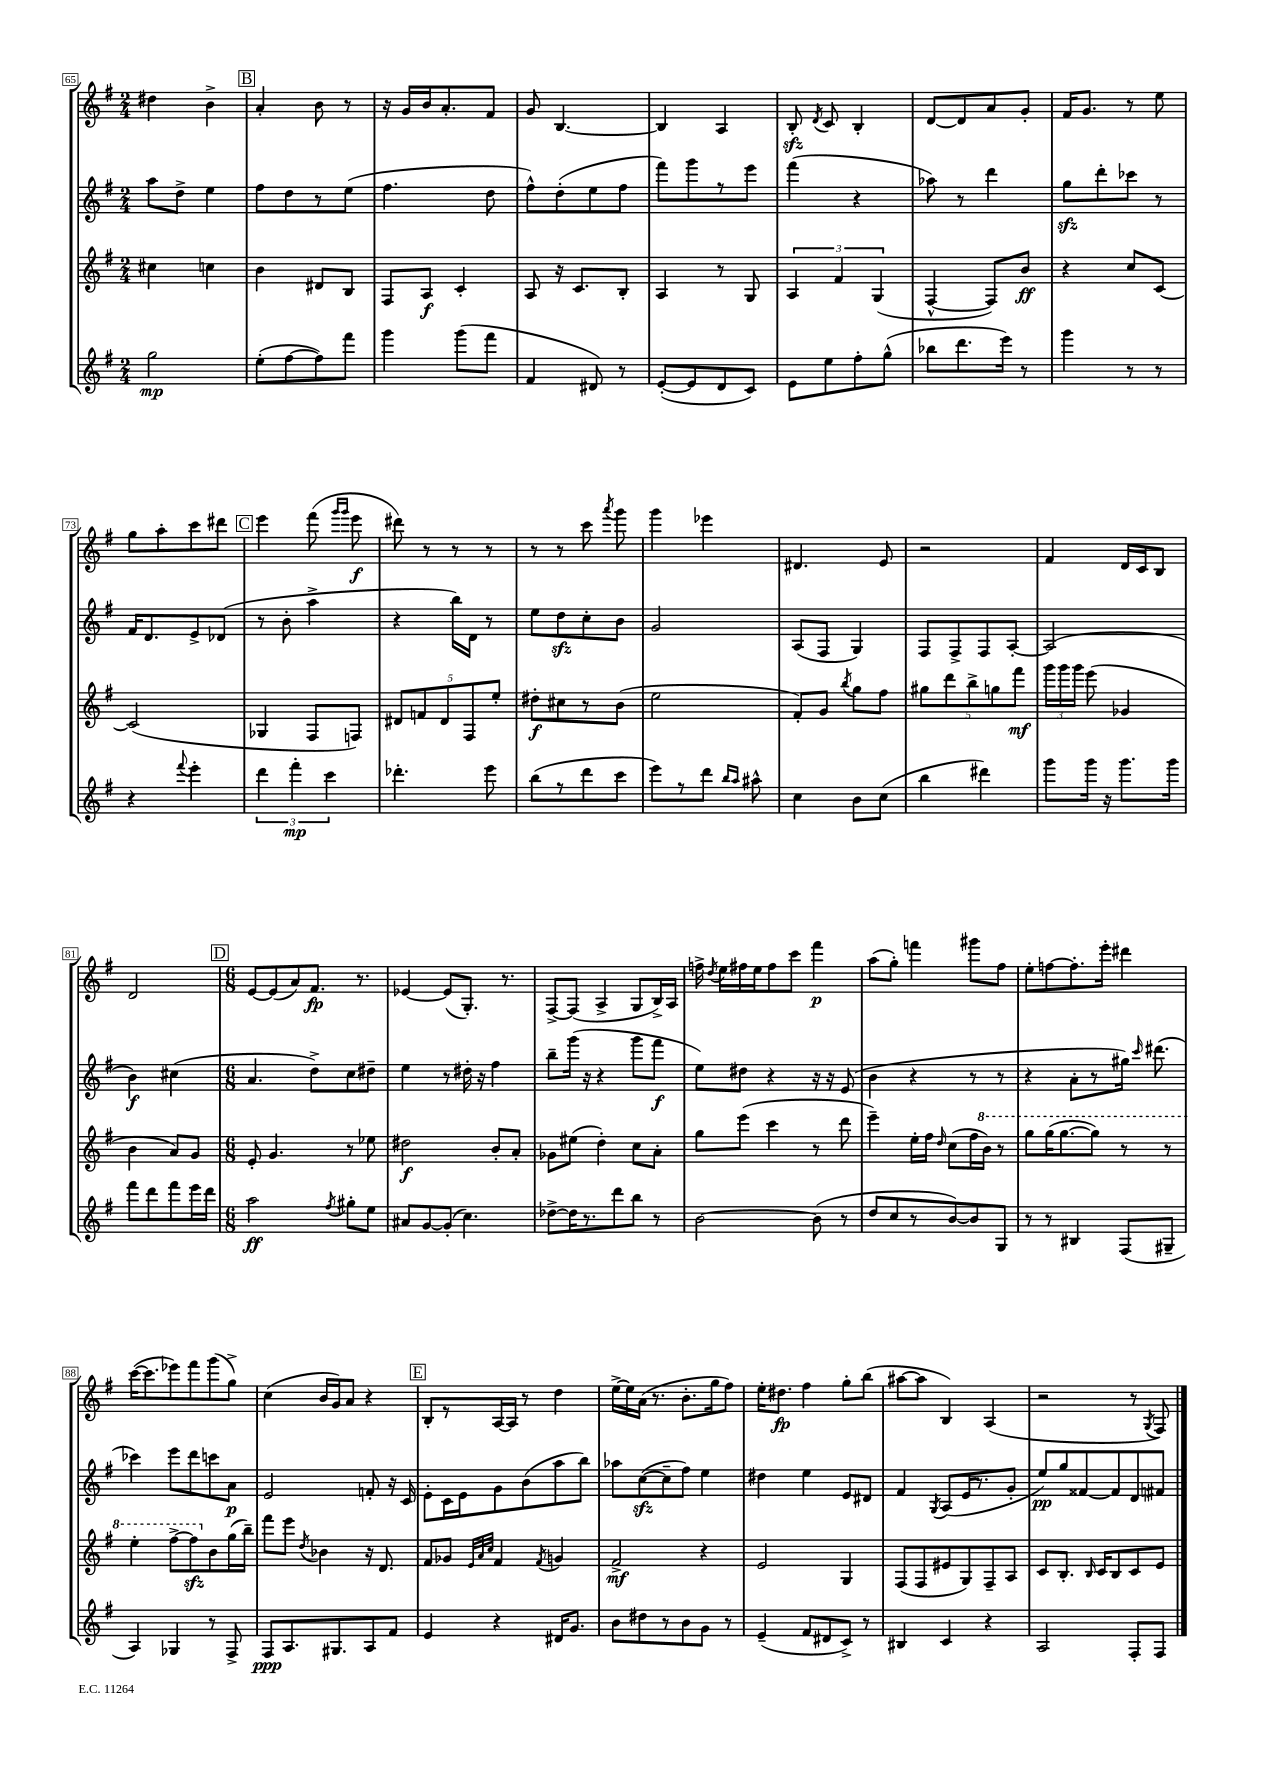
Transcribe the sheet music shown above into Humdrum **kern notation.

**kern	**dynam	**kern	**dynam	**kern	**dynam	**kern	**dynam
*part4	*part4	*part3	*part3	*part2	*part2	*part1	*part1
*staff4	*staff4	*staff3	*staff3	*staff2	*staff2	*staff1	*staff1
*clefG2	*	*clefG2	*	*clefG2	*	*clefG2	*
*k[f#]	*	*k[f#]	*	*k[f#]	*	*k[f#]	*
*M2/4	*	*M2/4	*	*M2/4	*	*M2/4	*
=65	=65	=65	=65	=65	=65	=65	=65
2gg\	mp	4cc#X\	.	8aa\L	.	4dd#X\	.
.	.	.	.	8dd^\J	.	.	.
.	.	4ccn\	.	4ee\	.	4b^\	.
!!LO:REH:place=s1:t=B
=66	=66	=66	=66	=66	=66	=66	=66
(8ee'\L	.	4b\	.	8ff#\L	.	4a'/	.
[8ff#\	.	.	.	8dd\	.	.	.
8ff#\])	.	8d#X/L	.	8r	.	8b\	.
8fff#\J	.	8B/J	.	(8ee\J	.	8r	.
=67	=67	=67	=67	=67	=67	=67	=67
4ggg\	.	8F#/L	.	4.ff#\	.	16r	.
.	.	.	.	.	.	16g/LL	.
.	.	8A/J	f	.	.	16b/J	.
.	.	.	.	.	.	8.a'/	.
(8ggg\L	.	4c'/	.	.	.	.	.
8fff#\J	.	.	.	8dd\	.	8f#/J	.
=68	=68	=68	=68	=68	=68	=68	=68
4f#/	.	8A/	.	8ff#^^\L)	.	8g/	.
.	.	16r	.	(8dd'\	.	[4.B/	.
.	.	8.c/L	.	.	.	.	.
8d#X/)	.	.	.	8ee\	.	.	.
8r	.	8B'/J	.	8ff#\J	.	.	.
=69	=69	=69	=69	=69	=69	=69	=69
([8e'/L	.	4A/	.	8fff#\L)	.	4B/]	.
8e/]	.	.	.	8ggg\	.	.	.
8d/	.	8r	.	8r	.	4A/	.
8c/J)	.	8G/	.	8eee\J	.	.	.
=70	=70	=70	=70	=70	=70	=70	=70
8e\L	.	6A/	.	(4fff#\	.	8Bzz'/	.
.	.	.	.	.	.	8qd/	.
8ee\	.	.	.	.	.	8c/	.
.	.	6f#/	.	.	.	.	.
8ff#'\	.	.	.	4r	.	4B'/	.
.	.	(6G/	.	.	.	.	.
(8gg^^\J	.	.	.	.	.	.	.
=71	=71	=71	=71	=71	=71	=71	=71
8bb-X\L	.	[4F#^^/	.	8aa-X\)	.	[8d/L	.
8.ddd\	.	.	.	8r	.	8d/]	.
.	.	8F#/L])	.	4ddd\	.	8a/	.
16eee\Jk)	.	.	.	.	.	.	.
8r	.	8b/J	ff	.	.	8g'/J	.
=72	=72	=72	=72	=72	=72	=72	=72
4ggg\	.	4r	.	8ggzz\L	.	16f#/KL	.
.	.	.	.	.	.	8.g/J	.
.	.	.	.	8ddd'\	.	.	.
8r	.	8cc/L	.	8ccc-X\J	.	8r	.
8r	.	[8c/J	.	8r	.	8ee\	.
!!LO:LB:g=z
=73	=73	=73	=73	=73	=73	=73	=73
4r	.	(2c/]	.	16f#/KL	.	8gg\L	.
.	.	.	.	8.d/	.	.	.
.	.	.	.	.	.	8aa'\	.
8qqfff#/	.	.	.	.	.	.	.
4eee'\	.	.	.	8e^/	.	8ccc\	.
.	.	.	.	(8d-X/J	.	8ddd#X\J	.
!!LO:REH:place=s1:t=C
=74	=74	=74	=74	=74	=74	=74	=74
6ddd\	.	4G-X/	.	8r	.	4eee\	.
.	.	.	.	8b'\	.	.	.
6fff#'\	mp	.	.	.	.	.	.
.	.	8F#/L	.	4aa^\	.	(8fff#\	.
6ccc\	.	.	.	.	.	.	.
.	.	.	.	.	.	16qqggg/LL	.
.	.	.	.	.	.	16qqggg/JJ	.
.	.	8Fn/J)	.	.	.	8eee\	f
=75	=75	=75	=75	=75	=75	=75	=75
4.ddd-X'\	.	10d#X/L	.	4r	.	8ddd#X\)	.
.	.	10fn/	.	.	.	.	.
.	.	.	.	.	.	8r	.
.	.	10d#/	.	.	.	.	.
.	.	.	.	16bb\LL)	.	8r	.
.	.	10F#/	.	.	.	.	.
.	.	.	.	16d\JJ	.	.	.
8eee\	.	.	.	8r	.	8r	.
.	.	10ee'/J	.	.	.	.	.
=76	=76	=76	=76	=76	=76	=76	=76
(8bb\L	.	8dd#X'\L	f	8ee\L	.	8r	.
8r	.	8cc#X\	.	8ddzz\	.	8r	.
8ddd\	.	8r	.	8cc'\	.	8ccc\	.
.	.	.	.	.	.	8qaaa/	.
8ccc\J	.	(8b\J	.	8b\J	.	8ggg\	.
=77	=77	=77	=77	=77	=77	=77	=77
8eee\L)	.	2ee\	.	2g/	.	4ggg\	.
8r	.	.	.	.	.	.	.
8ddd\J	.	.	.	.	.	4eee-X\	.
16qqbb/LL	.	.	.	.	.	.	.
16qqaa/JJ	.	.	.	.	.	.	.
8aa#X^^\	.	.	.	.	.	.	.
=78	=78	=78	=78	=78	=78	=78	=78
4cc\	.	8f#'/L)	.	(8A/L	.	4.d#X/	.
.	.	8g/J	.	8F#/J	.	.	.
.	.	8qbb/	.	.	.	.	.
8b\L	.	8gg\L	.	4G/)	.	.	.
(8cc\J	.	8ff#\J	.	.	.	8e/	.
=79	=79	=79	=79	=79	=79	=79	=79
4bb\	.	10gg#X\L	.	8F#/L	.	2r	.
.	.	10ddd\	.	.	.	.	.
.	.	.	.	8F#^/	.	.	.
.	.	10bb^\	.	.	.	.	.
4ddd#X\)	.	.	.	8F#/	.	.	.
.	.	10ggn\	.	.	.	.	.
.	.	.	.	[8A'/J	.	.	.
.	.	10fff#\J	mf	.	.	.	.
=80	=80	=80	=80	=80	=80	=80	=80
8ggg\L	.	24ggg\LL	.	(2A/]	.	4f#/	.
.	.	24ggg\	.	.	.	.	.
.	.	24ggg\JJ	.	.	.	.	.
16ggg\Jk	.	(8eee\	.	.	.	.	.
16r	.	.	.	.	.	.	.
8.ggg\L	.	4g-X/	.	.	.	16d/LL	.
.	.	.	.	.	.	16c/J	.
.	.	.	.	.	.	8B/J	.
16ggg\Jk	.	.	.	.	.	.	.
!!LO:LB:g=z
=81	=81	=81	=81	=81	=81	=81	=81
8fff#\L	.	4b\	.	4b\)	f	2d/	.
8ddd\	.	.	.	.	.	.	.
8fff#\	.	8a/L)	.	(4cc#X\	.	.	.
16eee\L	.	8g/J	.	.	.	.	.
16ddd\JJ	.	.	.	.	.	.	.
!!LO:REH:place=s1:t=D
=82	=82	=82	=82	=82	=82	=82	=82
*M6/8	*	*M6/8	*	*M6/8	*	*M6/8	*
2aa\	ff	8e'/	.	4.a/	.	[8e/L	.
.	.	4.g/	.	.	.	(8e/]	.
.	.	.	.	.	.	8a/)	.
.	.	.	.	8dd^\L)	.	8.f#/J	fp
8qff#/	.	.	.	.	.	.	.
8gg#X'\L	.	8r	.	8cc\	.	.	.
.	.	.	.	.	.	8.r	.
8ee\J	.	8ee-X\	.	8dd#X~\J	.	.	.
=83	=83	=83	=83	=83	=83	=83	=83
8a#X/L	.	2dd#X\	f	4ee\	.	[4e-X/	.
[8g/	.	.	.	.	.	.	.
(8g'/J]	.	.	.	8r	.	(8e-/L]	.
4.cc\)	.	.	.	16dd#X'\	.	8.G'/J)	.
.	.	.	.	16r	.	.	.
.	.	8b'/L	.	4ff#\	.	.	.
.	.	.	.	.	.	8.r	.
.	.	8a'/J	.	.	.	.	.
=84	=84	=84	=84	=84	=84	=84	=84
[8dd-X^\L	.	8g-X\L	.	8bb~\L	.	[8F#^/L	.
16dd-\K]	.	(8ee#X\J	.	(16ggg\Jk	.	(8F#/J]	.
8.r	.	.	.	16r	.	.	.
.	.	4dd'\)	.	4r	.	4A^/	.
8ddd\	.	.	.	.	.	.	.
8bb\J	.	8cc\L	.	8ggg\L	.	8G/L	.
8r	.	8a'\J	.	8fff#\J	f	16B^/L)	.
.	.	.	.	.	.	16A/JJ	.
=85	=85	=85	=85	=85	=85	=85	=85
[2b\	.	8gg\L	.	8ee\L)	.	16ffn^\	.
.	.	.	.	.	.	8qdd/	.
.	.	.	.	.	.	16ee\LL	.
.	.	(8eee\J	.	8dd#X\J	.	16ff#X\	.
.	.	.	.	.	.	16ee\J	.
.	.	4ccc\	.	4r	.	8ff#\	.
.	.	.	.	.	.	8ccc\J	.
(8b\]	.	8r	.	16r	.	4fff#\	p
.	.	.	.	16r	.	.	.
8r	.	8ddd\	.	(8e/	.	.	.
=86	=86	=86	=86	=86	=86	=86	=86
8dd/L	.	4eee~\)	.	4b\	.	(8aa\L	.
8cc/	.	.	.	.	.	8gg'\J)	.
8r	.	16ee'\LL	.	4r	.	4fffn\	.
.	.	16ff#\JJ	.	.	.	.	.
.	.	16qqdd/	.	.	.	.	.
[8b/)	.	(8cc\L	.	.	.	.	.
8b/]	.	16ff#\L	.	8r	.	8ggg#X\L	.
*	*	*8va	*	*	*	*	*
.	.	16bb\JJ)	.	.	.	.	.
8G/J	.	8r	.	8r	.	8ff#\J	.
=87	=87	=87	=87	=87	=87	=87	=87
8r	.	8ggg\L	.	4r	.	8ee'\L	.
8r	.	(16ggg\K	.	.	.	[8ffn\	.
.	.	[8.ggg\	.	.	.	.	.
4B#X/	.	.	.	8a'\L	.	8.ff'\]	.
.	.	8ggg\J])	.	8r	.	.	.
.	.	.	.	.	.	16eee'\Jk	.
(8F#/L	.	8r	.	16gg#X\Jk)	.	4ddd#X\	.
.	.	.	.	16qqccc/	.	.	.
.	.	.	.	(8.ddd#X\	.	.	.
8G#X~/J	.	8r	.	.	.	.	.
!!LO:LB:g=z
=88	=88	=88	=88	=88	=88	=88	=88
4A/)	.	4eee'\	.	4ccc-X\)	.	([16ccc\KL	.
.	.	.	.	.	.	8.ccc\]	.
4G-X/	.	[8fff#^\L	.	8eee\L	.	8eee-X\)	.
.	.	8fff#zz\]	.	8ddd\	.	8fff#\	.
*	*	*X8va	*	*	*	*	*
8r	.	8b\	.	8cccn\	.	(8ggg\	.
8F#^/	.	(16gg\L	.	8a\J	p	8gg^\J)	.
.	.	16bb~\JJ)	.	.	.	.	.
=89	=89	=89	=89	=89	=89	=89	=89
8F#/L	ppp	8fff#\L	.	2e/	.	(4cc\	.
8.A/	.	8eee\J	.	.	.	.	.
.	.	8qdd/	.	.	.	.	.
.	.	4b-X\	.	.	.	16b/LL	.
8.G#X/	.	.	.	.	.	16g/J)	.
.	.	.	.	.	.	8a/J	.
8A/	.	16r	.	8fn'/	.	4r	.
.	.	8.d/	.	.	.	.	.
8f#/J	.	.	.	16r	.	.	.
.	.	.	.	16c/	.	.	.
!!LO:REH:place=s1:t=E
=90	=90	=90	=90	=90	=90	=90	=90
4e/	.	8f#/L	.	8e'\L	.	8B'/L	.
.	.	8g-X/J	.	16c\L	.	8r	.
.	.	.	.	16e\J	.	.	.
.	.	32qqe/LLL	.	.	.	.	.
.	.	32qqa/	.	.	.	.	.
.	.	32qqcc/JJJ	.	.	.	.	.
4r	.	4f#/	.	8g\	.	[16A/L	.
.	.	.	.	.	.	16A/JJ]	.
.	.	.	.	(8b\	.	8r	.
.	.	8qf#/	.	.	.	.	.
16d#X/KL	.	4gn/	.	8aa\	.	4dd\	.
8.g/J	.	.	.	.	.	.	.
.	.	.	.	8bb\J)	.	.	.
=91	=91	=91	=91	=91	=91	=91	=91
8b\L	.	2f#^/	mf	8aa-X\L	.	[16ee^\LL	.
.	.	.	.	.	.	16ee\]	.
8dd#X\	.	.	.	([8cczz\	.	(16a\JJ	.
.	.	.	.	.	.	8.r	.
8r	.	.	.	8cc~\]	.	.	.
8b\	.	.	.	8ff#\J)	.	8.b'\L	.
8g\J	.	4r	.	4ee\	.	.	.
.	.	.	.	.	.	16gg\k	.
8r	.	.	.	.	.	8ff#\J)	.
=92	=92	=92	=92	=92	=92	=92	=92
(4e~/	.	2e/	.	4dd#X\	.	16ee'\KL	.
.	.	.	.	.	.	8.dd#X\J	fp
8f#/L	.	.	.	4ee\	.	4ff#\	.
8d#X/	.	.	.	.	.	.	.
8c^/J)	.	4G/	.	8e/L	.	8gg'\L	.
8r	.	.	.	8d#X/J	.	(8bb\J	.
=93	=93	=93	=93	=93	=93	=93	=93
4B#X/	.	(8F#/L	.	4f#/	.	[8aa#X\L	.
.	.	8F#/	.	.	.	8aa#\J]	.
.	.	.	.	8qG/	.	.	.
4c/	.	8e#X/	.	(8A/L	.	4B/)	.
.	.	8G/)	.	16e/K	.	.	.
.	.	.	.	8.r	.	.	.
4r	.	8F#~/	.	.	.	(4A/	.
.	.	8A/J	.	8g'/J	.	.	.
=94	=94	=94	=94	=94	=94	=94	=94
2A/	.	8c/L	.	8ee/L)	pp	2r	.
.	.	8.B'/J	.	8gg/	.	.	.
.	.	.	.	[8f##X/	.	.	.
.	.	16qqB/	.	.	.	.	.
.	.	16c/KL	.	.	.	.	.
.	.	8B/	.	8f##/]	.	.	.
8F#'/L	.	8c/	.	8d/	.	8r	.
.	.	.	.	.	.	8qG/	.
8F#/J	.	8e/J	.	8f#X/J	.	8F#/)	.
==	==	==	==	==	==	==	==
*-	*-	*-	*-	*-	*-	*-	*-
